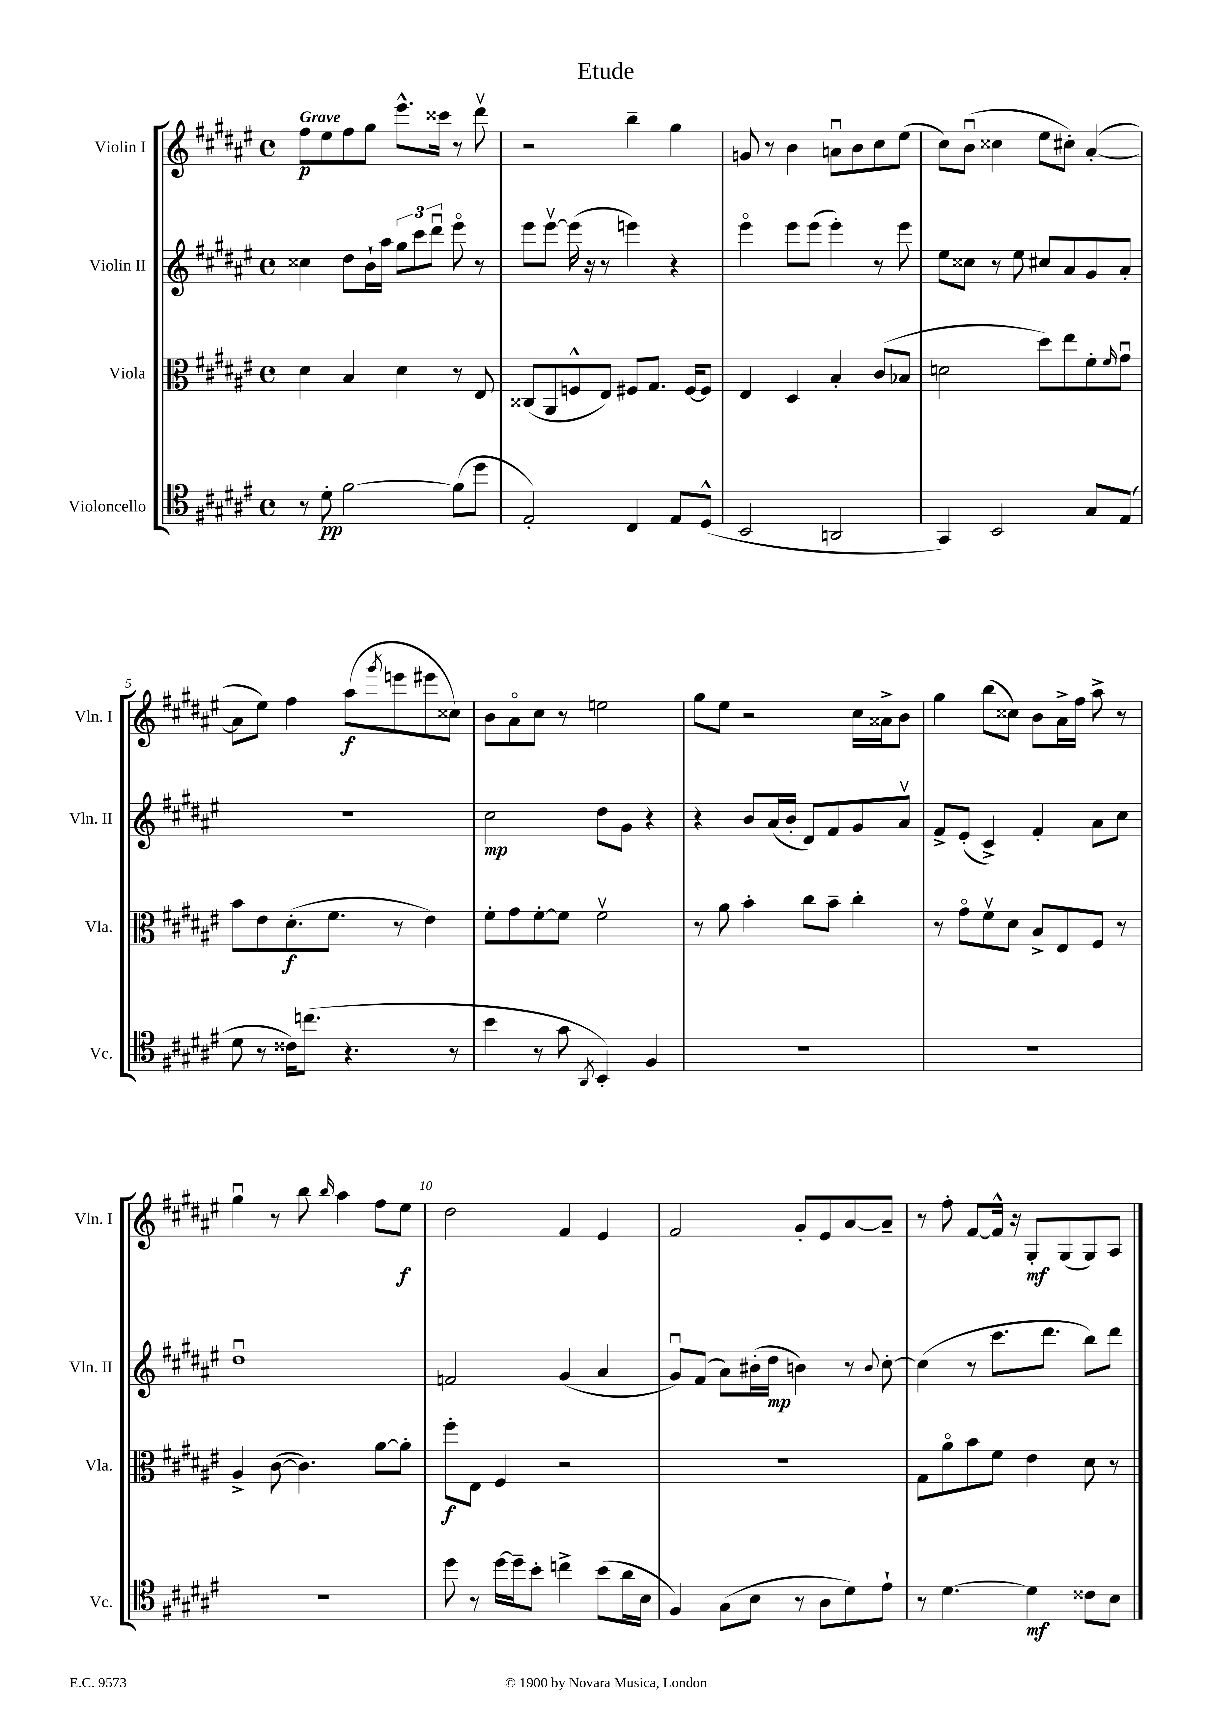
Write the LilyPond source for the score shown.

\header { title = "Etude" }
<<
\new StaffGroup <<
\new Staff = "s0" \with { instrumentName = "Violin I" shortInstrumentName = "Vln. I" } {
    \clef treble \key fis \major \defaultTimeSignature \time 4/4 \tempo "Grave"
    fis''8\p eis''8 fis''8 gis''8 eis'''8.-^ cisis'''16 r8 dis'''8\upbow |
    r2 b''4-- gis''4 |
    g'8 r8 b'4 a'8\downbow b'8 cis''8 eis''8( |
    cis''8) b'8\downbow( cisis''4 eis''8 cis''8-.) ais'4~-.( |
    ais'8 eis''8) fis''4 ais''8\f( \acciaccatura { gis'''8 } e'''8 eis'''8 cisis''8) |
    b'8 ais'8\flageolet cis''8 r8 e''2 |
    gis''8 eis''8 r2 cis''16 aisis'16-> b'8 |
    gis''4 b''8( cisis''8) b'8 ais'16-> fis''16 ais''8-> r8 |
    gis''4\downbow r8 b''8 \grace { b''16 } ais''4 fis''8 eis''8\f |
    dis''2 fis'4 eis'4 |
    fis'2 gis'8-. eis'8 ais'8~ ais'8-- |
    r8 fis''8-. fis'8~ fis'16-^ r16 gis8-.\mf gis8( gis8) ais8 \bar "|." |
}
\new Staff = "s1" \with { instrumentName = "Violin II" shortInstrumentName = "Vln. II" } {
    \clef treble \key fis \major \defaultTimeSignature \time 4/4
    cisis''4 dis''8 b'16-! ais''16 \tuplet 3/2 { gis''8 cis'''8 dis'''8\downbow } eis'''8\flageolet r8 |
    eis'''8 eis'''8~\upbow eis'''16( r16 r8 e'''4) r4 |
    eis'''4\flageolet eis'''8 eis'''8( eis'''4-.) r8 eis'''8 |
    eis''8 cisis''8 r8 eis''8 cis''8 ais'8 gis'8 ais'8-. |
    R1 |
    cis''2\mp dis''8 gis'8 r4 |
    r4 b'8 ais'16( b'16-. dis'8) fis'8 gis'8 ais'8\upbow |
    fis'8-> eis'8-.( cis'4->) fis'4-. ais'8 cis''8 |
    dis''1\downbow |
    f'2 gis'4( ais'4 |
    gis'8\downbow) fis'8( ais'8) bis'16-.( dis''16\mp b'4) r8 \appoggiatura { b'8 } cis''8~-. |
    cis''4( r8 cis'''8. dis'''8. b''8) dis'''8 \bar "|." |
}
\new Staff = "s2" \with { instrumentName = "Viola" shortInstrumentName = "Vla." } {
    \clef alto \key fis \major \defaultTimeSignature \time 4/4
    dis'4 b4 dis'4 r8 eis8 |
    cisis8( ais,8 f8-^ eis8) fis8 gis8. fis16~ fis8 |
    eis4 dis4 b4-. cis'8( bes8 |
    d'2 dis''8) eis''8 fis'8-. \grace { fis'16 } gis'8\downbow |
    b'8 eis'8 dis'8.-.\f( fis'8. r8 eis'4) |
    fis'8-. gis'8 fis'8~-. fis'8 fis'2\upbow |
    r8 ais'8 b'4-. cis''8 b'8-- cis''4-. |
    r8 gis'8\flageolet fis'8\upbow dis'8 b8-> eis8 fis8 r8 |
    ais4-> cis'8~( cis'4.) ais'8~ ais'8-. |
    fis''8-.\f eis8 fis4 r2 |
    R1 |
    gis8 ais'8\flageolet b'8 fis'8 eis'4 dis'8 r8 \bar "|." |
}
\new Staff = "s3" \with { instrumentName = "Violoncello" shortInstrumentName = "Vc." } {
    \clef tenor \key fis \major \defaultTimeSignature \time 4/4
    r8 dis'8-.\pp fis'2~ fis'8( dis''8 |
    eis2-.) cis4 eis8 dis8-^( |
    b,2 a,2 |
    gis,4) b,2 gis8 eis8( |
    dis'8 r8 cisis'16) c''8.( r4. r8 |
    b'4 r8 gis'8 \acciaccatura { ais,8 } b,4-.) fis4 |
    R1 |
    R1 |
    R1 |
    dis''8 r8 dis''16~ dis''16-- b'8-. c''4-> b'8( ais'16 b16 |
    fis4) gis8( b8 r8 ais8 dis'8) eis'8-! |
    r8 dis'4.~ dis'4\mf cisis'8 b8 \bar "|." |
}
>>
>>
\layout { \context { \Score \override BarNumber.break-visibility = ##(#f #t #t) barNumberVisibility = #(every-nth-bar-number-visible 5) } }
